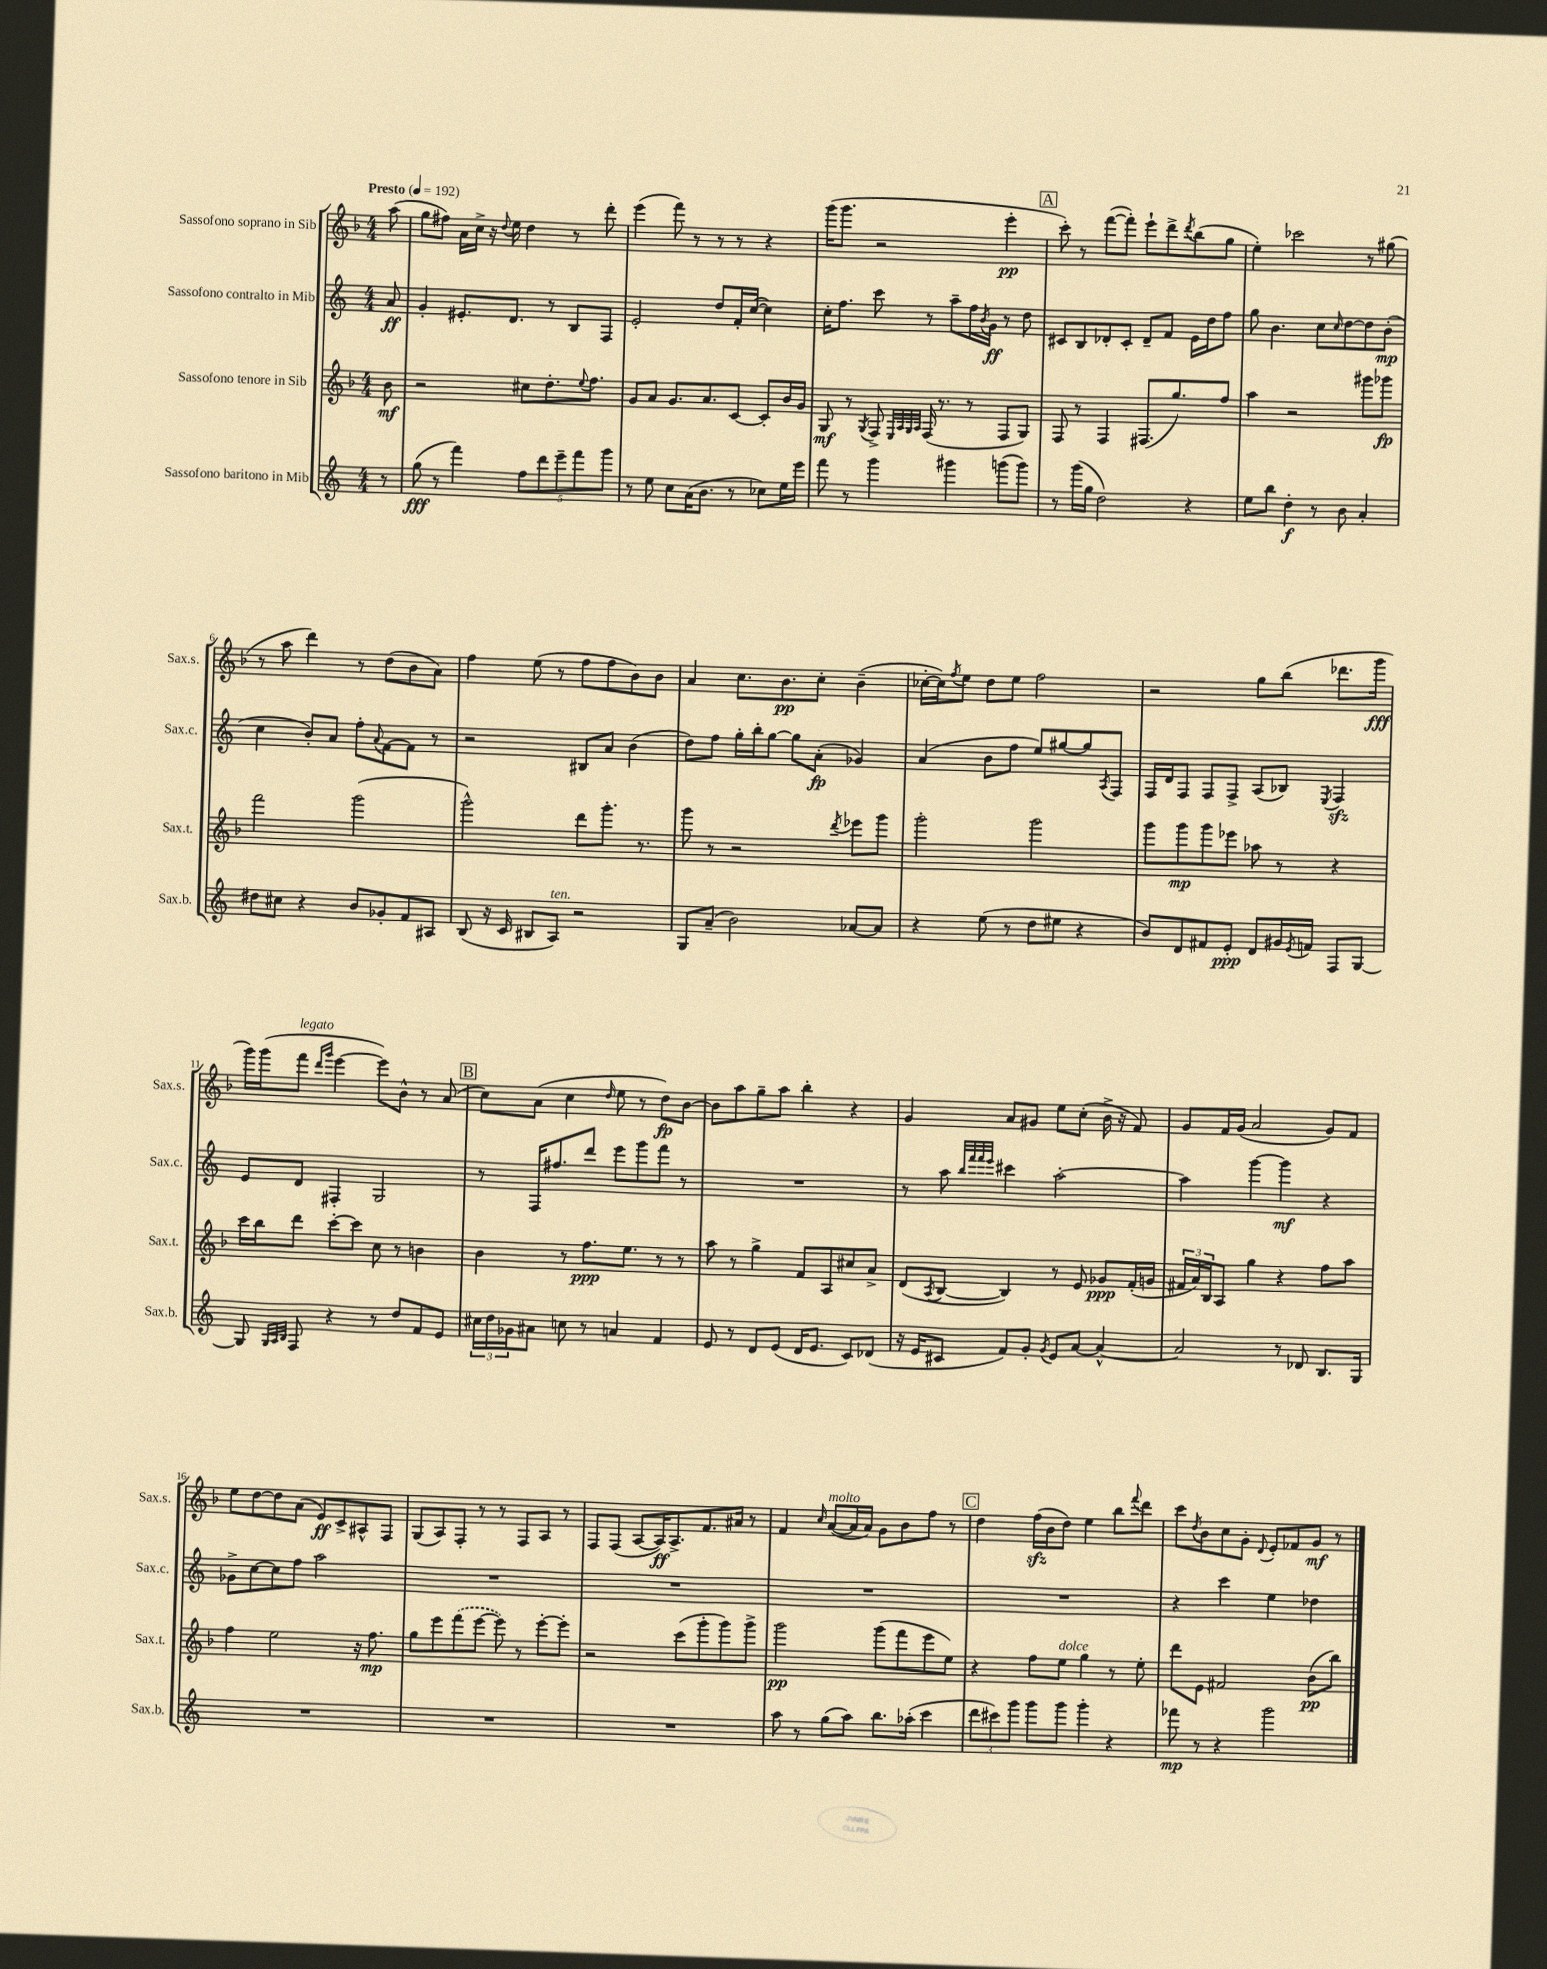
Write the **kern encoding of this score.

**kern	**dynam	**kern	**dynam	**kern	**dynam	**kern	**dynam
*part4	*part4	*part3	*part3	*part2	*part2	*part1	*part1
*staff4	*staff4	*staff3	*staff3	*staff2	*staff2	*staff1	*staff1
*I"Sassofono baritono in Mib	*	*I"Sassofono tenore in Sib	*	*I"Sassofono contralto in Mib	*	*I"Sassofono soprano in Sib	*
*I'Sax.b.	*	*I'Sax.t.	*	*I'Sax.c.	*	*I'Sax.s.	*
*clefG2	*	*clefG2	*	*clefG2	*	*clefG2	*
*k[]	*	*k[b-]	*	*k[]	*	*k[b-]	*
*M4/4	*	*M4/4	*	*M4/4	*	*M4/4	*
*MM192	*	*MM192	*	*MM192	*	*MM192	*
=	=	=	=	=	=	=	=
!	!	!	!	!	!	!LO:TX:a:B:t=Presto	!
8r	.	8b-\	mf	8a/	ff	(8aa\	.
=1	=1	=1	=1	=1	=1	=1	=1
(8gg\	fff	2r	.	4g'/	.	8gg\L	.
8r	.	.	.	.	.	8ff#X\J)	.
4fff\)	.	.	.	8.e#X'/L	.	16a\LL	.
.	.	.	.	.	.	16cc^\JJ	.
.	.	.	.	.	.	16r	.
.	.	.	.	.	.	8qqdd/	.
.	.	.	.	8.d/J	.	16ee\	.
10ff\L	.	8cc#X\L	.	.	.	4dd\	.
10ddd\	.	.	.	.	.	.	.
.	.	8.dd'\	.	8r	.	.	.
10eee~\	.	.	.	.	.	.	.
.	.	.	.	8B/L	.	8r	.
10fff\	.	.	.	.	.	.	.
.	.	8qqee/	.	.	.	.	.
.	.	8.ff\J	.	.	.	.	.
.	.	.	.	8F/J	.	8ddd'\	.
10ggg\J	.	.	.	.	.	.	.
=2	=2	=2	=2	=2	=2	=2	=2
8r	.	8g/L	.	2e'/	.	(4eee\	.
8ee\	.	8a/J	.	.	.	.	.
8cc\L	.	8.g/L	.	.	.	8fff\)	.
(16a\K	.	.	.	.	.	8r	.
8.b\J	.	8.a/	.	.	.	.	.
.	.	.	.	8dd/L	.	8r	.
8r	.	[8c/J	.	16f'/L	.	8r	.
.	.	.	.	([16cc/JJ	.	.	.
8cc-X\L)	.	8c'/L]	.	4cc\])	.	4r	.
16ee\L	.	16b-/L	.	.	.	.	.
16eee\JJ	.	16g/JJ	.	.	.	.	.
=3	=3	=3	=3	=3	=3	=3	=3
8fff\	.	8G/	mf	16cc'\KL	.	(16ggg\KL	.
.	.	.	.	8.ff\J	.	8.ggg\J	.
8r	.	8r	.	.	.	.	.
.	.	8qG/	.	.	.	.	.
4ggg\	.	8F^/	.	8ccc\	.	2r	.
.	.	32qqE/LLL	.	.	.	.	.
.	.	32qqA/	.	.	.	.	.
.	.	32qqG/	.	.	.	.	.
.	.	32qqA/JJJ	.	.	.	.	.
.	.	(16F/	.	8r	.	.	.
.	.	8.r	.	.	.	.	.
4ggg#X\	.	.	.	8aa~\L	.	.	.
.	.	8r	.	16ff\L	.	.	.
.	.	.	.	8qb/	.	.	.
.	.	.	.	16g\JJ	ff	.	.
(8gggn\L	.	8F/L	.	8r	.	4eee'\	pp
8ggg\J)	.	8G/J)	.	8dd\	.	.	.
!!LO:REH:place=s1:t=A
=4	=4	=4	=4	=4	=4	=4	=4
8r	.	8F/	.	8c#X/L	.	8ccc'\)	.
(16ggg\LL	.	8r	.	8B/	.	8r	.
16gg\JJ	.	.	.	.	.	.	.
2dd\)	.	4F/	.	8d-X'/	.	([8fff\L	.
.	.	.	.	8c#'/J	.	8fff'\J])	.
.	.	(8.F#X/L	.	8d-~/L	.	8eee`\L	.
.	.	.	.	8f/J	.	8ddd^\	.
.	.	8.gg/)	.	.	.	.	.
.	.	.	.	.	.	8qddd/	.
4r	.	.	.	16e\LL	.	(8bb-\	.
.	.	.	.	16dd\J	.	.	.
.	.	8ff/J	.	8ff\J	.	8gg\J	.
=5	=5	=5	=5	=5	=5	=5	=5
8ee\L	.	4aa\	.	8gg\	.	4ee'\)	.
8bb\J	.	.	.	4.b\	.	.	.
4dd'\	f	2r	.	.	.	2ccc-X\	.
8r	.	.	.	8cc\L	.	.	.
.	.	.	.	16qqcc/	.	.	.
8b\	.	.	.	[8dd\	.	.	.
4a'/	.	8ggg#X\L	.	8dd\]	.	8r	.
.	.	8ggg-X\J	fp	(8b'\J	mp	(8gg#X\	.
!!LO:LB:g=z
=6	=6	=6	=6	=6	=6	=6	=6
8dd#X\L	.	2fff\	.	4cc\	.	8r	.
8cc#X\J	.	.	.	.	.	8aa\	.
4r	.	.	.	8b'/L)	.	4ddd\)	.
.	.	.	.	8a/J	.	.	.
8b/L	.	(2ggg\	.	8ff'\L	.	8r	.
.	.	.	.	8qqa/	.	.	.
8g-X'/	.	.	.	[8f\	.	(8dd\L	.
8f/	.	.	.	8f\J]	.	8b-\	.
8A#X/J	.	.	.	8r	.	8a\J)	.
=7	=7	=7	=7	=7	=7	=7	=7
(8B/	.	2ggg^^\)	.	2r	.	4ff\	.
16r	.	.	.	.	.	.	.
16c/	.	.	.	.	.	.	.
8B#X/L	.	.	.	.	.	(8ee\	.
!LO:TX:a:i:t=ten.	!	!	!	!	!	!	!
8A/J)	.	.	.	.	.	8r	.
2r	.	8ddd\L	.	8B#X/L	.	8ff\L	.
.	.	8.ggg'\J	.	8a/J	.	8ff\	.
.	.	.	.	(4b\	.	8b-\)	.
.	.	8.r	.	.	.	.	.
.	.	.	.	.	.	8b-\J	.
=8	=8	=8	=8	=8	=8	=8	=8
8G/L	.	8ggg\	.	8dd\L)	.	4a/	.
(8a~/J	.	8r	.	8ff\J	.	.	.
2b\)	.	2r	.	16gg'\LL	.	8.cc\L	.
.	.	.	.	16bb'\J	.	.	.
.	.	.	.	[8gg\J	.	.	.
.	.	.	.	.	.	8.b-\	pp
.	.	.	.	8gg\L]	.	.	.
.	.	.	.	(8a'\J	fp	8cc'\J	.
.	.	8qddd/	.	.	.	.	.
[8a-X/L	.	8eee-X\L	.	4g-X/)	.	(4b-~\	.
8a-/J]	.	8ggg\J	.	.	.	.	.
=9	=9	=9	=9	=9	=9	=9	=9
4r	.	2ggg'\	.	(4a/	.	[16cc-X'\LL	.
.	.	.	.	.	.	16cc-\J])	.
.	.	.	.	.	.	8qff/	.
.	.	.	.	.	.	8ee\J	.
(8ee\	.	.	.	8b\L	.	8dd\L	.
8r	.	.	.	8ff\J	.	8ee\J	.
8dd\L	.	2ggg\	.	8ee/L)	.	2ff\	.
8ee#X\J	.	.	.	[8gg#X/	.	.	.
4r	.	.	.	8gg#/]	.	.	.
.	.	.	.	8qA/	.	.	.
.	.	.	.	8F/J	.	.	.
=10	=10	=10	=10	=10	=10	=10	=10
8b/L)	.	8ggg\L	.	16F/LL	.	2r	.
.	.	.	.	16d/J	.	.	.
8d/	.	8ggg\	mp	8F/J	.	.	.
8f#X/	.	8ggg\	.	8F/L	.	.	.
8e'/J	ppp	8eee-X\J	.	8F^/J	.	.	.
8d/L	.	8aa-X\	.	(8A/L	.	8gg\L	.
16g#X/L	.	8r	.	8B-X/J)	.	(8bb-\J	.
8qe/	.	.	.	.	.	.	.
16fn/JJ	.	.	.	.	.	.	.
.	.	.	.	8qE/	.	.	.
8F/L	.	4r	.	4Fzz/	.	8.ddd-X\L	.
[8G/J	.	.	.	.	.	.	.
.	.	.	.	.	.	16ggg\Jk	fff
!!LO:LB:g=z
=11	=11	=11	=11	=11	=11	=11	=11
8G/]	.	16ccc\LL	.	8e/L	.	16ggg\LL)	.
.	.	16bb-\J	.	.	.	(16ggg\J	.
32qqG/LLL	.	.	.	.	.	.	.
32qqA/	.	.	.	.	.	.	.
32qqB/JJJ	.	.	.	.	.	.	.
!	!	!	!	!	!	!LO:TX:a:i:t=legato	!
8F/	.	8ddd\J	.	8d/J	.	8fff\J	.
.	.	.	.	.	.	16qqddd/LL	.
.	.	.	.	.	.	16qqggg/JJ	.
4r	.	[8ccc'\L	.	4F#X'/	.	[4eee\	.
.	.	8ccc\J]	.	.	.	.	.
8r	.	8cc\	.	2G/	.	8eee\L])	.
8dd/L	.	8r	.	.	.	8b-^^\J	.
8f/	.	4bn\	.	.	.	8r	.
8e/J	.	.	.	.	.	(8a/	.
!!LO:REH:place=s1:t=B
=12	=12	=12	=12	=12	=12	=12	=12
24cc#X\LL	.	4b-\	.	8r	.	8cc\L)	.
24dd\	.	.	.	.	.	.	.
24g-X\J	.	.	.	.	.	.	.
8a#X\J	.	.	.	16F/KL	.	(8a\J	.
.	.	.	.	8.ff#X/	.	.	.
8ccn\	.	8r	.	.	.	4cc\	.
8r	.	8.ff\L	ppp	8ddd/J	.	.	.
.	.	.	.	.	.	16qqdd/	.
4an/	.	.	.	8eee\L	.	8ee\	.
.	.	8.ee\J	.	.	.	.	.
.	.	.	.	8ggg\	.	8r	.
4f/	.	8r	.	8fff\J	.	8dd\L)	fp
.	.	8r	.	8r	.	[8b-\J	.
=13	=13	=13	=13	=13	=13	=13	=13
8e/	.	8aa\	.	1r	.	8b-\L]	.
8r	.	8r	.	.	.	8aa\	.
8d/L	.	4gg^\	.	.	.	8gg~\	.
(8e/J	.	.	.	.	.	8aa\J	.
16d/KL	.	8f/L	.	.	.	4bb-'\	.
8.e/J	.	.	.	.	.	.	.
.	.	8A/	.	.	.	.	.
8c/L)	.	8cc#X/	.	.	.	4r	.
(8d-X/J	.	8a^/J	.	.	.	.	.
=14	=14	=14	=14	=14	=14	=14	=14
16r	.	(8d/L	.	8r	.	4g/	.
16e/KL	.	.	.	.	.	.	.
.	.	8qA/	.	.	.	.	.
8c#X/J	.	[8B-/J	.	8aa\	.	.	.
.	.	.	.	32qqbb/LLL	.	.	.
.	.	.	.	32qqfff/	.	.	.
.	.	.	.	32qqfff/	.	.	.
.	.	.	.	32qqeee/JJJ	.	.	.
8f/L)	.	4B-/])	.	4ccc#X\	.	8a/L	.
8g'/J	.	.	.	.	.	8g#X/J	.
8qg/	.	.	.	.	.	.	.
8e/L	.	8r	.	[2aa'\	.	8ee\L	.
[8a/J	.	8e/	.	.	.	(8cc'\J	.
4a^^/_	.	8g-X/L	ppp	.	.	16b-^\	.
.	.	.	.	.	.	16r	.
.	.	(16f'/L	.	.	.	8f/)	.
.	.	16gn/JJ	.	.	.	.	.
=15	=15	=15	=15	=15	=15	=15	=15
2a/]	.	24f#X/LL	.	4aa\]	.	8g/L	.
.	.	24a/)	.	.	.	.	.
.	.	24B-/J	.	.	.	.	.
.	.	8A/J	.	.	.	16f/L	.
.	.	.	.	.	.	(16g/JJ	.
.	.	4gg\	.	[4ggg\	.	2a/	.
8r	.	4r	.	4ggg\]	mf	.	.
8d-X/	.	.	.	.	.	.	.
8.B/L	.	8ff\L	.	4r	.	8g/L)	.
.	.	8aa\J	.	.	.	8f/J	.
16G/Jk	.	.	.	.	.	.	.
!!LO:LB:g=z
=16	=16	=16	=16	=16	=16	=16	=16
1r	.	4ff\	.	8g-X^\L	.	8ee\L	.
.	.	.	.	[8cc\	.	[8dd\	.
.	.	2ee\	.	8cc\]	.	8dd\]	.
.	.	.	.	8ff\J	.	(8a\J	.
.	.	.	.	2aa\	.	8e/L)	ff
.	.	.	.	.	.	8c^/	.
.	.	16r	.	.	.	8A#X^^/	.
.	.	8.ff\	mp	.	.	.	.
.	.	.	.	.	.	8F/J	.
=17	=17	=17	=17	=17	=17	=17	=17
1r	.	8gg\L	.	1r	.	(8G/L	.
.	.	8eee\	.	.	.	8A/)	.
.	.	(8fff\	.	.	.	8F'/J	.
.	.	[8eee\J	.	.	.	8r	.
.	.	8eee\])	.	.	.	8r	.
.	.	8r	.	.	.	8F/L	.
.	.	[8eee'\L	.	.	.	8A/J	.
.	.	8eee'\J]	.	.	.	8r	.
=18	=18	=18	=18	=18	=18	=18	=18
1r	.	2r	.	1r	.	8F/L	.
.	.	.	.	.	.	(8F/J	.
.	.	.	.	.	.	[8A/L	.
.	.	.	.	.	.	16A/K])	ff
.	.	.	.	.	.	8.A^/	.
.	.	(8ccc\L	.	.	.	.	.
.	.	8ggg'\	.	.	.	8.f/	.
.	.	8ggg\)	.	.	.	.	.
.	.	.	.	.	.	16a#X/Jk	.
.	.	8ggg^\J	.	.	.	8r	.
=19	=19	=19	=19	=19	=19	=19	=19
8aa\	.	2ggg\	pp	1r	.	4f/	.
8r	.	.	.	.	.	.	.
.	.	.	.	.	.	16qqcc/	.
!	!	!	!	!	!	!LO:TX:a:i:t=molto	!
(8gg\L	.	.	.	.	.	([8a/L	.
8aa\J)	.	.	.	.	.	16a/L]	.
.	.	.	.	.	.	16a/JJ)	.
8.bb\L	.	(8ggg\L	.	.	.	8g\L	.
.	.	8fff\	.	.	.	8b-\	.
(16aa-X'\Jk	.	.	.	.	.	.	.
4ccc\	.	8eee\	.	.	.	8ff\J	.
.	.	8ee\J)	.	.	.	8r	.
!!LO:REH:place=s1:t=C
=20	=20	=20	=20	=20	=20	=20	=20
12ddd\L	.	4r	.	1r	.	4dd\	.
12ccc#X\)	.	.	.	.	.	.	.
12ggg\J	.	.	.	.	.	.	.
8ggg\L	.	8ff\L	.	.	.	(16ffzz\LL	.
.	.	.	.	.	.	16b-\J	.
!	!	!LO:TX:a:i:t=dolce	!	!	!	!	!
8ggg\J	.	8ee\J	.	.	.	8dd\J)	.
4ggg'\	.	4gg\	.	.	.	4ee\	.
4r	.	8r	.	.	.	8bb-\L	.
.	.	.	.	.	.	8qqfff/	.
.	.	8ee'\	.	.	.	8ddd\J	.
=21	=21	=21	=21	=21	=21	=21	=21
8fff-X\	mp	8ddd\L	.	4r	.	8ccc\L	.
.	.	.	.	.	.	8qdd/	.
8r	.	8e\J	.	.	.	8b-\	.
4r	.	2f#X/	.	4ccc\	.	8cc\	.
.	.	.	.	.	.	8g'\J	.
.	.	.	.	.	.	8qqd/	.
2ggg\	.	.	.	4ee\	.	8e'/L	.
.	.	.	.	.	.	8f-X/	.
.	.	(8b-\L	pp	4dd-X\	.	8g/J	mf
.	.	8bb-\J)	.	.	.	8r	.
==	==	==	==	==	==	==	==
*-	*-	*-	*-	*-	*-	*-	*-
